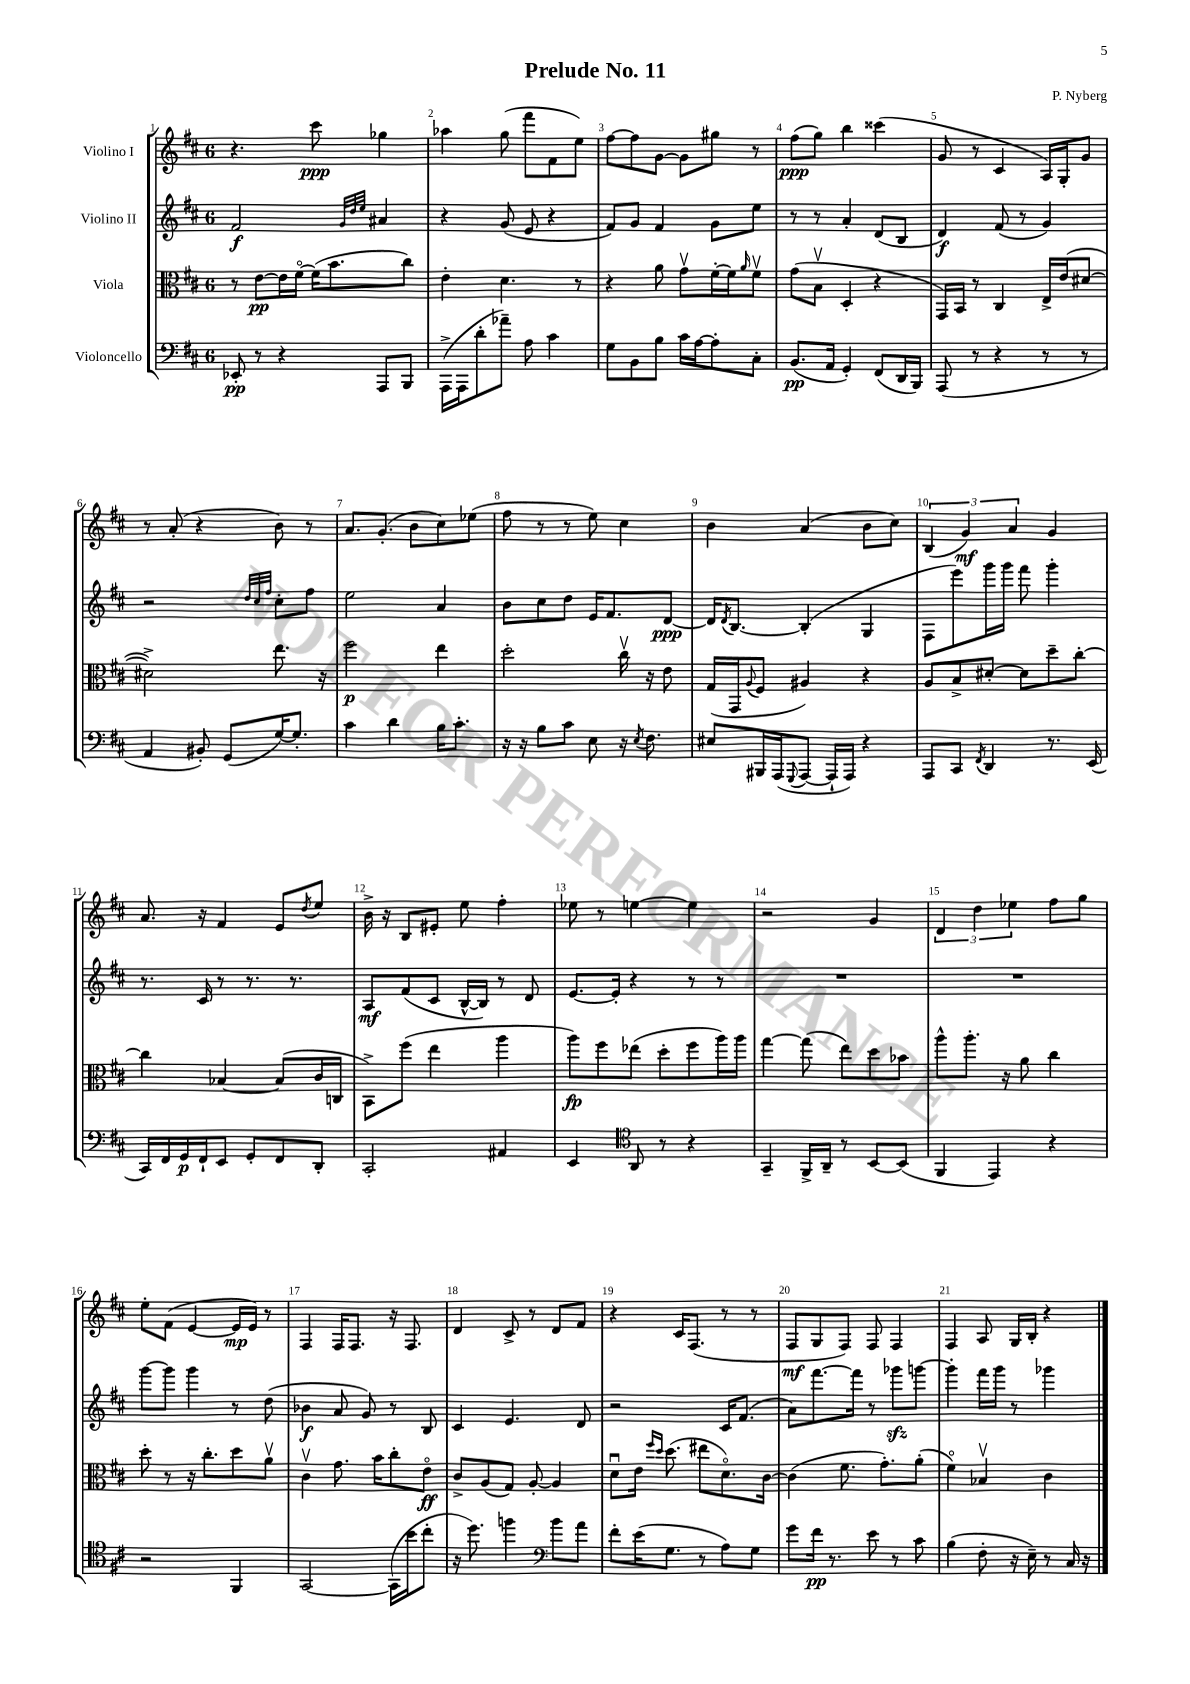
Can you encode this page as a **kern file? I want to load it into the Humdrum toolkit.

**kern	**dynam	**kern	**dynam	**kern	**dynam	**kern	**dynam
*part4	*part4	*part3	*part3	*part2	*part2	*part1	*part1
*staff4	*staff4	*staff3	*staff3	*staff2	*staff2	*staff1	*staff1
*I"Violoncello	*	*I"Viola	*	*I"Violino II	*	*I"Violino I	*
*clefF4	*	*clefC3	*	*clefG2	*	*clefG2	*
*k[f#c#]	*	*k[f#c#]	*	*k[f#c#]	*	*k[f#c#]	*
*M6/8	*	*M6/8	*	*M6/8	*	*M6/8	*
=1	=1	=1	=1	=1	=1	=1	=1
8EE-X'/	pp	8r	.	2f#/	f	4.r	.
8r	.	[8e\L	pp	.	.	.	.
4r	.	16e\L]	.	.	.	.	.
.	.	[16f#\JJ	.	.	.	.	.
.	.	(16f#\KL]	.	.	.	8ccc#\	ppp
.	.	8.b\	.	.	.	.	.
.	.	.	.	32qqg/LLL	.	.	.
.	.	.	.	32qqdd/	.	.	.
.	.	.	.	32qqee/JJJ	.	.	.
8AAA/L	.	.	.	4a#X/	.	4gg-X\	.
8BBB/J	.	8cc#\J)	.	.	.	.	.
=2	=2	=2	=2	=2	=2	=2	=2
(16AAA^\LL	.	4e'\	.	4r	.	4aa-X\	.
16AAA\J	.	.	.	.	.	.	.
8d'\	.	.	.	.	.	.	.
8a-X~\J)	.	4.d\	.	(8g/	.	(8gg\	.
8A\	.	.	.	8e/	.	8fff#\L	.
4c#\	.	.	.	4r	.	8f#\	.
.	.	8r	.	.	.	8ee\J)	.
=3	=3	=3	=3	=3	=3	=3	=3
8G\L	.	4r	.	8f#/L)	.	[8ff#\L	.
8BB\	.	.	.	8g/J	.	8ff#\]	.
8B\J	.	8a\	.	4f#/	.	[8g\J	.
16c#\LL	.	8gv\L	.	.	.	8g\L]	.
[16A\J	.	.	.	.	.	.	.
8A'\]	.	[16f#'\L	.	8g\L	.	8gg#X\J	.
.	.	16f#\J]	.	.	.	.	.
.	.	16qqa/	.	.	.	.	.
8C#'\J	.	8f#v\J	.	8ee\J	.	8r	.
=4	=4	=4	=4	=4	=4	=4	=4
(8.BB/L	pp	(8g\L	.	8r	.	(8ff#\L	ppp
.	.	8Bv\J	.	8r	.	8gg\J)	.
16AA/Jk	.	.	.	.	.	.	.
4GG'/)	.	4D'/	.	4a'/	.	4bb\	.
(8FF#/L	.	4r	.	(8d/L	.	(4ccc##X\	.
16DD/L	.	.	.	8B/J	.	.	.
16BBB/JJ)	.	.	.	.	.	.	.
=5	=5	=5	=5	=5	=5	=5	=5
(8AAA/	.	16GG/LL)	.	4d/)	f	8g/	.
.	.	16BB/JJ	.	.	.	.	.
8r	.	8r	.	.	.	8r	.
4r	.	4C#/	.	(8f#/	.	4c#/	.
.	.	.	.	8r	.	.	.
8r	.	16E^/LL	.	4g/)	.	16A/LL)	.
.	.	(16e/J	.	.	.	16G'/J	.
8r	.	[8d#X/J	.	.	.	8g/J	.
!!LO:LB:g=z
=6	=6	=6	=6	=6	=6	=6	=6
4AA/	.	2d#X^\])	.	2r	.	8r	.
.	.	.	.	.	.	(8a'/	.
8BB#X'/)	.	.	.	.	.	4r	.
(8GG/L	.	.	.	.	.	.	.
.	.	.	.	32qqdd/LLL	.	.	.
.	.	.	.	32qqcc#/	.	.	.
.	.	.	.	32qqff#/JJJ	.	.	.
[16G/K)	.	8.ee\	.	8cc#'\L	.	8b\)	.
8.G'/J]	.	.	.	.	.	.	.
.	.	.	.	8ff#\J	.	8r	.
.	.	16r	.	.	.	.	.
=7	=7	=7	=7	=7	=7	=7	=7
4c#\	.	2ff#\	p	2ee\	.	8.a/L	.
.	.	.	.	.	.	(8.g'/J	.
4d\	.	.	.	.	.	.	.
.	.	.	.	.	.	8b\L	.
16B\KL	.	4ee\	.	4a/	.	8cc#\)	.
8.c#'\J	.	.	.	.	.	.	.
.	.	.	.	.	.	(8ee-X\J	.
=8	=8	=8	=8	=8	=8	=8	=8
16r	.	2dd'\	.	8b\L	.	8ff#\	.
16r	.	.	.	.	.	.	.
8B\L	.	.	.	8cc#\	.	8r	.
8c#\J	.	.	.	8dd\J	.	8r	.
8E\	.	.	.	16e/KL	.	8ee\)	.
.	.	.	.	8.f#/	.	.	.
16r	.	16cc#v\	.	.	.	4cc#\	.
8qE/	.	.	.	.	.	.	.
8.F#\	.	16r	.	.	.	.	.
.	.	8e\	.	[8d/J	ppp	.	.
=9	=9	=9	=9	=9	=9	=9	=9
8E#X/L	.	(16G/LL	.	16d/KL]	.	4b\	.
.	.	.	.	8qd/	.	.	.
.	.	16GG/J	.	[8.B/J	.	.	.
.	.	8qqA/	.	.	.	.	.
16BBB#X/L	.	8F#/J	.	.	.	.	.
(16AAA/J	.	.	.	.	.	.	.
8qqGGG/	.	.	.	.	.	.	.
[8AAA/J	.	4A#X/)	.	(4B'/]	.	(4a/	.
16AAA`/LL]	.	.	.	.	.	.	.
16AAA/JJ)	.	.	.	.	.	.	.
4r	.	4r	.	4G/	.	8b\L	.
.	.	.	.	.	.	8cc#\J)	.
=10	=10	=10	=10	=10	=10	=10	=10
8AAA/L	.	8A/L	.	8F#\L	.	(6B/	.
8CC#/J	.	8B^/	.	8eee\)	.	.	.
.	.	.	.	.	.	6g/)	mf
8qFF#/	.	.	.	.	.	.	.
4DD/	.	[8d#X'/J	.	16ggg\L	.	.	.
.	.	.	.	16ggg\JJ	.	.	.
.	.	.	.	.	.	6a/	.
.	.	8d#\L]	.	8fff#\	.	.	.
8.r	.	8dd~\	.	4ggg'\	.	4g/	.
.	.	[8cc#'\J	.	.	.	.	.
(16EE/	.	.	.	.	.	.	.
!!LO:LB:g=z
=11	=11	=11	=11	=11	=11	=11	=11
16CC#/LL)	.	4cc#\]	.	8.r	.	8.a/	.
16FF#/	.	.	.	.	.	.	.
16GG/	p	.	.	.	.	.	.
16FF#`/J	.	.	.	16c#/	.	16r	.
8EE/J	.	[4B-X/	.	8r	.	4f#/	.
8GG'/L	.	.	.	8.r	.	.	.
8FF#/	.	(8B-/L]	.	.	.	8e/L	.
.	.	.	.	8.r	.	.	.
.	.	.	.	.	.	8qdd/	.
8DD'/J	.	16c#/L	.	.	.	8ee/J	.
.	.	16Cn/JJ	.	.	.	.	.
=12	=12	=12	=12	=12	=12	=12	=12
2CC#'/	.	8BB^\L)	.	8A/L	mf	16b^\	.
.	.	.	.	.	.	16r	.
.	.	(8ff#\J	.	(8f#/	.	8B/L	.
.	.	4ee\	.	8c#/J	.	8e#X'/J	.
.	.	.	.	[16B^^/LL	.	8ee\	.
.	.	.	.	16B/JJ])	.	.	.
4AA#X/	.	4aa\	.	8r	.	4ff#'\	.
.	.	.	.	8d/	.	.	.
=13	=13	=13	=13	=13	=13	=13	=13
4EE/	.	8aa\L)	fp	[8.e/L	.	8ee-X\	.
.	.	8ff#\	.	.	.	8r	.
.	.	.	.	16e'/Jk]	.	.	.
*clefC4	*	*	*	*	*	*	*
8AA/	.	(8ee-X\J	.	4r	.	[4een\	.
8r	.	8dd'\L	.	.	.	.	.
4r	.	8ff#\	.	8r	.	4ee\]	.
.	.	16aa\L)	.	8r	.	.	.
.	.	16aa\JJ	.	.	.	.	.
=14	=14	=14	=14	=14	=14	=14	=14
4GG~/	.	[4gg\	.	2.r	.	2r	.
16FF#^/LL	.	(8gg\]	.	.	.	.	.
16AA~/JJ	.	.	.	.	.	.	.
8r	.	8ee\L)	.	.	.	.	.
[8BB/L	.	8dd\	.	.	.	4g/	.
(8BB/J]	.	8b-X\J	.	.	.	.	.
=15	=15	=15	=15	=15	=15	=15	=15
4FF#/	.	8aa^^\L	.	2.r	.	6d/	.
.	.	8.aa'\J	.	.	.	.	.
.	.	.	.	.	.	6dd\	.
4EE/)	.	.	.	.	.	.	.
.	.	16r	.	.	.	.	.
.	.	.	.	.	.	6ee-X\	.
.	.	8a\	.	.	.	.	.
4r	.	4cc#\	.	.	.	8ff#\L	.
.	.	.	.	.	.	8gg\J	.
!!LO:LB:g=z
=16	=16	=16	=16	=16	=16	=16	=16
2r	.	8dd'\	.	[8ggg\L	.	8ee'\L	.
.	.	8r	.	8ggg\J]	.	(8f#\J	.
.	.	16r	.	4ggg\	.	[4e/	.
.	.	8.cc#'\L	.	.	.	.	.
4FF#/	.	8dd\	.	8r	.	16e/LL]	mp
.	.	.	.	.	.	16e/JJ)	.
.	.	8av\J	.	(8dd\	.	8r	.
=17	=17	=17	=17	=17	=17	=17	=17
[2GG/	.	4c#v\	.	4b-X\	f	4F#/	.
.	.	8.g\	.	8a/	.	16F#/KL	.
.	.	.	.	.	.	8.F#/J	.
.	.	.	.	8g/)	.	.	.
.	.	16b\KL	.	.	.	.	.
(16GG\LL]	.	8cc#'\	.	8r	.	16r	.
16b\J	.	.	.	.	.	8.F#/	.
8cc#'\J	.	8e\J	ff	8B/	.	.	.
=18	=18	=18	=18	=18	=18	=18	=18
16r	.	8c#^/L	.	4c#/	.	4d/	.
8.dd\)	.	.	.	.	.	.	.
.	.	(8A/	.	.	.	.	.
4ffn\	.	8G/J)	.	4.e/	.	8c#^/	.
.	.	[8A'/	.	.	.	8r	.
*clefF4	*	*	*	*	*	*	*
8b\L	.	4A/]	.	.	.	8d/L	.
8a\J	.	.	.	8d/	.	8f#/J	.
=19	=19	=19	=19	=19	=19	=19	=19
8f#'\L	.	8du\L	.	2r	.	4r	.
(16e\K	.	16e\Jk	.	.	.	.	.
.	.	16qqff#/LL	.	.	.	.	.
.	.	16qqdd/JJ	.	.	.	.	.
8.G\J	.	(8.dd\	.	.	.	.	.
.	.	.	.	.	.	16c#/KL	.
.	.	.	.	.	.	(8.F#/J	.
8r	.	8ee#X\L	.	.	.	.	.
8A\L)	.	8.d\)	.	16c#/KL	.	8r	.
.	.	.	.	(8.f#/J	.	.	.
8G\J	.	.	.	.	.	8r	.
.	.	[16c#\Jk	.	.	.	.	.
=20	=20	=20	=20	=20	=20	=20	=20
8g\L	.	(4c#\]	.	8a\L)	.	8F#/L	mf
16f#\Jk	pp	.	.	[8.fff#\	.	8G/	.
8.r	.	.	.	.	.	.	.
.	.	8.f#\	.	.	.	8F#/J)	.
.	.	.	.	16fff#\Jk]	.	.	.
8e\	.	.	.	8r	.	8F#/	.
.	.	8.g'\L)	.	.	.	.	.
8r	.	.	.	8ggg-Xzz\L	.	4F#/	.
8c#\	.	(8a'\J	.	[8gggn\J	.	.	.
=21	=21	=21	=21	=21	=21	=21	=21
(4B\	.	4f#\)	.	4ggg'\]	.	4F#/	.
8F#'\	.	4B-Xv/	.	16fff#\LL	.	8A/	.
.	.	.	.	16ggg\JJ	.	.	.
16r	.	.	.	8r	.	16G/LL	.
16E~\)	.	.	.	.	.	16B'/JJ	.
8r	.	4c#\	.	4ggg-X\	.	4r	.
16C#/	.	.	.	.	.	.	.
16r	.	.	.	.	.	.	.
==	==	==	==	==	==	==	==
*-	*-	*-	*-	*-	*-	*-	*-
